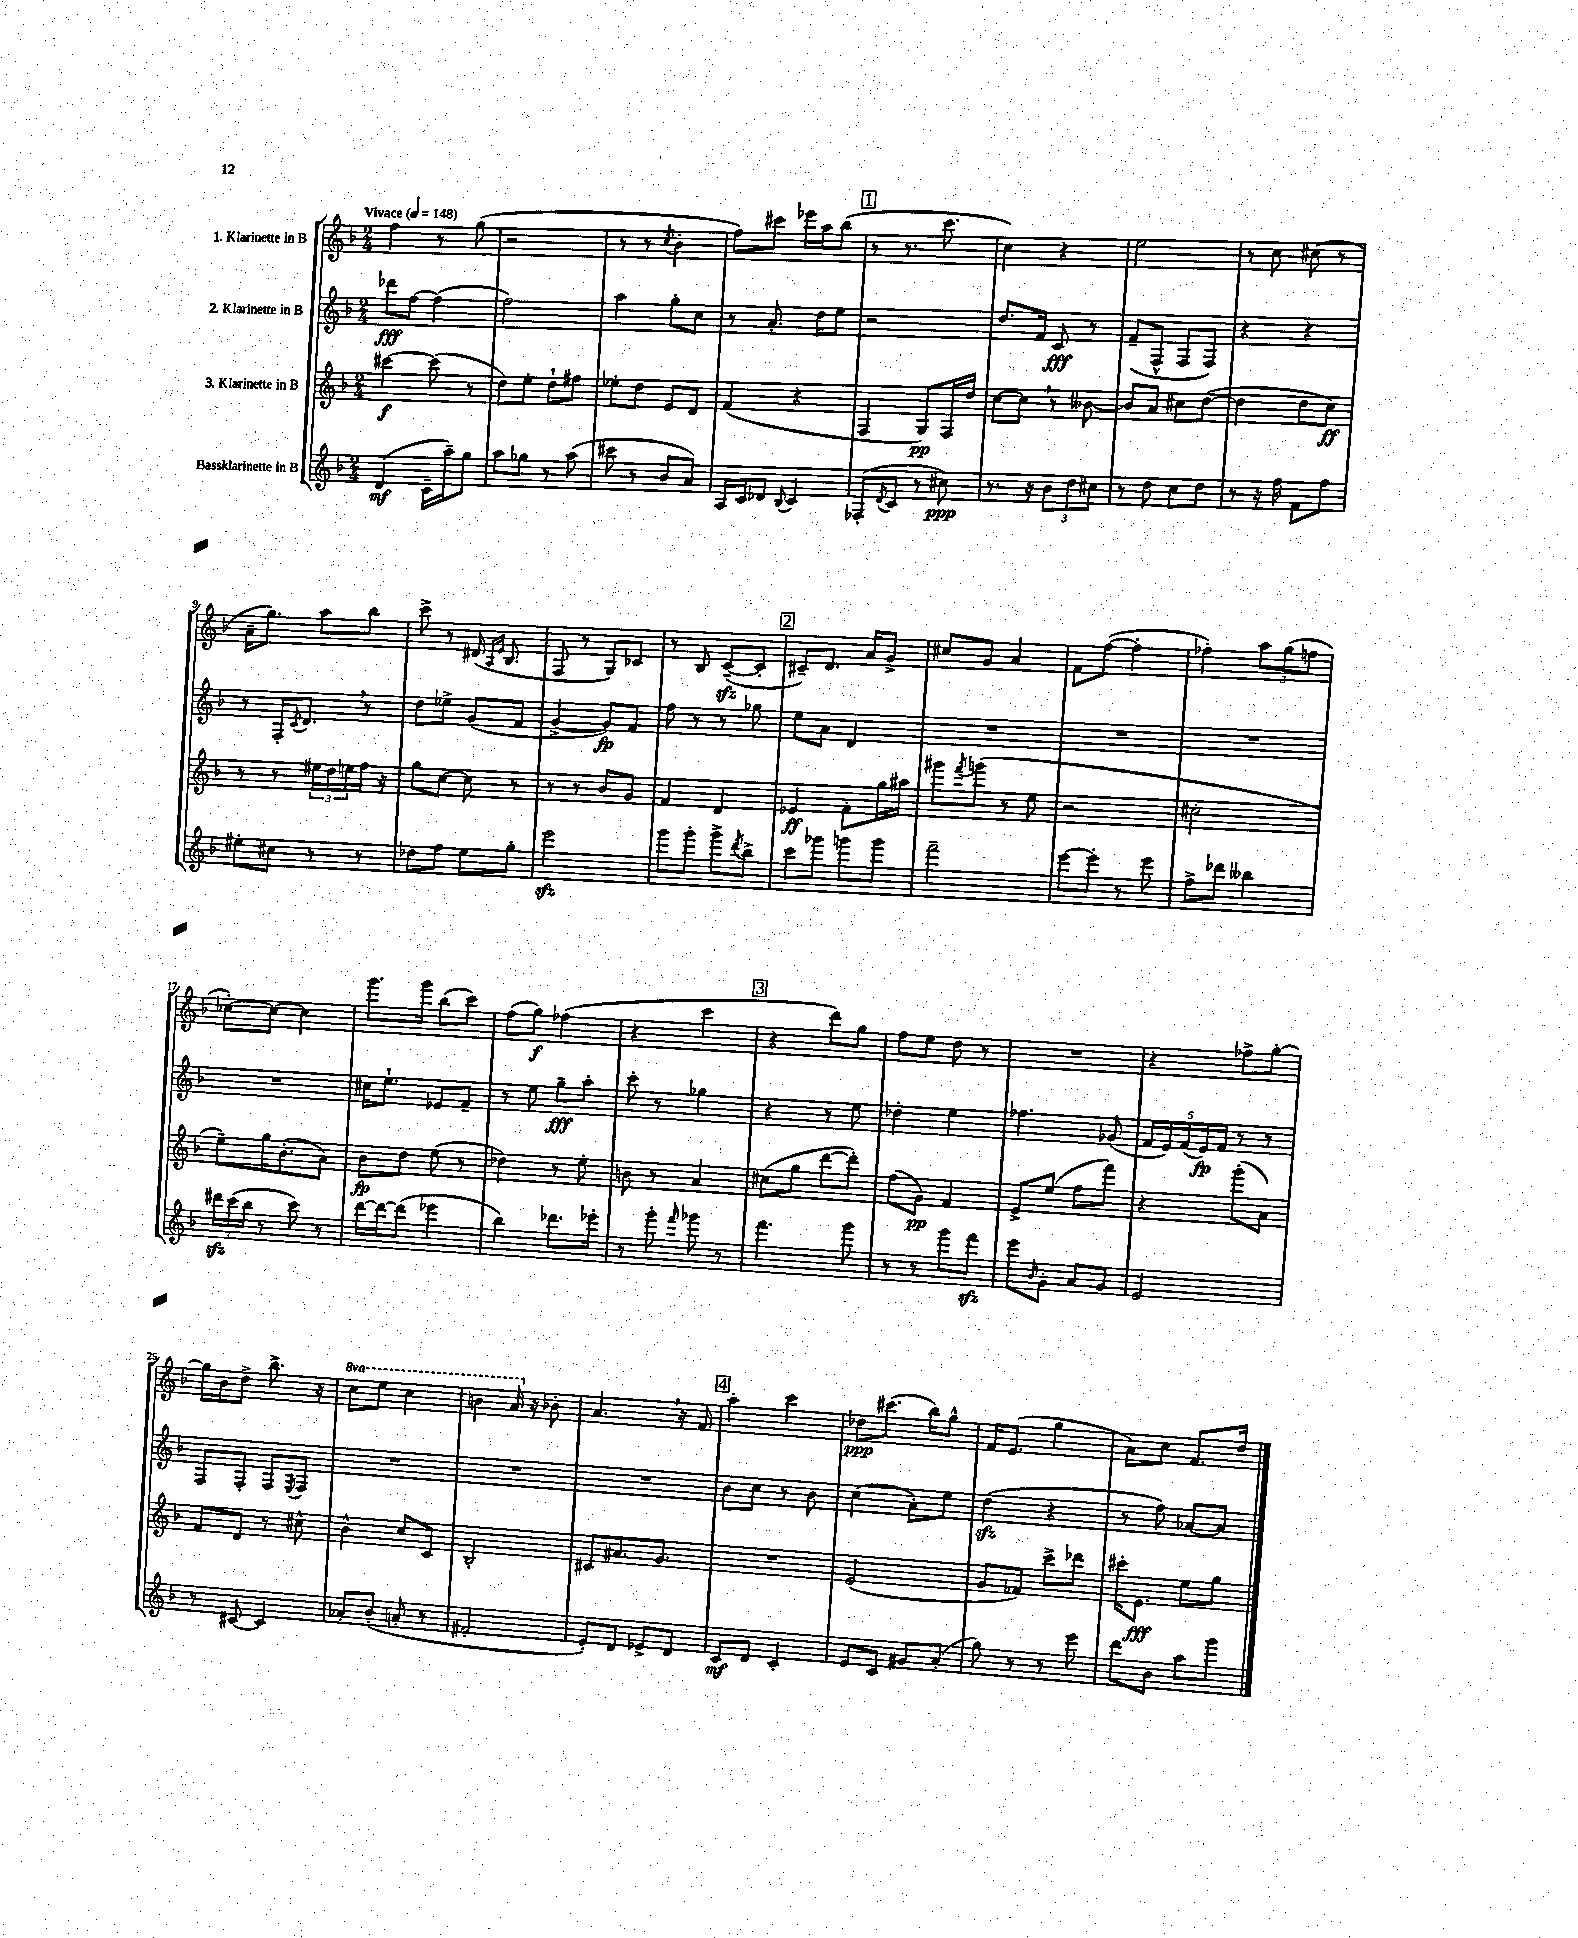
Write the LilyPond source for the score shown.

<<
\new StaffGroup <<
\new Staff = "s0" \with { instrumentName = "1. Klarinette in B" } {
    \clef treble \key f \major \numericTimeSignature \time 2/4 \set Staff.ottavationMarkups = #ottavation-simple-ordinals \tempo "Vivace" 4 = 148
    f''4 r8 g''8( |
    r2 |
    r8 r8 \acciaccatura { c''8 } bes'4-. |
    f''8) cis'''8 ees'''16 a''16 bes''8( |
    \mark \markup { \box "1" } r8 r8. c'''8. |
    c''4) r4 |
    e''2 |
    r8 c''8 cis''8( r8 |
    a'16-- g''8.) a''8 bes''8 |
    c'''8-> r8 dis'16( \grace { a16 e'16 } bes8. |
    f8 r8 g8) ces'8 |
    r8 bes8 c'8~--\sfz( c'8-. |
    \mark \markup { \box "2" } cis'8--) d'8. a'16 g'8-> |
    cis''8 g'8 a'4 |
    f'8 f''8~( f''4-. |
    fes''4-.) \tuplet 3/2 { a''8 g''8( f''8 } |
    ces''8~-.) ces''8~ ces''4 |
    g'''8. g'''16 bes''8( c'''8) |
    f''8( g''8\f) fes''4( |
    r4 c'''4 |
    \mark \markup { \box "3" } r4 d'''8) g''8 |
    f''8 e''8 d''8 r8 |
    R2 |
    r4 fes''8-> g''8~-. |
    g''16 bes'16 d''8-> bes''8.-> r16 |
    \ottava #1 c'''8 e'''8 c'''4 |
    b''4 a''16 \ottava #0 r16 bes'!8-. |
    a'4. \breathe r16 f'16 |
    \mark \markup { \box "4" } a''4-. c'''4 |
    des''8\ppp cis'''8.( bes''16) g''8-^ |
    f'16 e'8.( g''4 |
    a'8) c''8 f'8. d''16 \bar "|." |
}
\new Staff = "s1" \with { instrumentName = "2. Klarinette in B" } {
    \clef treble \key f \major \numericTimeSignature \time 2/4
    des'''8\fff f''8~ f''4( |
    f''2) |
    a''4 g''8-. c''8 |
    r8 a'8.-. d''16 e''8 |
    \mark \markup { \box "1" } r2 |
    d''8. f'16 c'8\fff r8 |
    f'8--( f8-^ f8 f8) |
    r4 r4 |
    r8 f16-. \acciaccatura { c'8 } d'8. \breathe r8 |
    d''8 ees''8-> g'8( f'8 |
    g'4~-> g'8\fp) f'8 |
    f''8 r8 r8 ges''8 |
    \mark \markup { \box "2" } e''8 a'8 d'4 |
    R2 |
    R2 |
    R2 |
    R2 |
    cis''16 e''8.-! ees'8 f'8-- |
    r8 e''8 g''8--\fff a''8-. |
    c'''8-. r8 ges''4 |
    \mark \markup { \box "3" } r4 r8 e''8 |
    des''4-. e''4 |
    fes''4. ges'8( |
    \tuplet 5/4 { f'16 e'16) f'16( e'16\fp) f'16 } r8 r8 |
    f8 f8-. f8 \acciaccatura { e8 } f8 |
    R2 |
    R2 |
    R2 |
    \mark \markup { \box "4" } bes'8 c''8 r8 bes'8 |
    c''4( a'8-.) e''8 |
    d''4\sfz( r4 |
    r8 f''8) aes'8~ aes'8 \bar "|." |
}
\new Staff = "s2" \with { instrumentName = "3. Klarinette in B" } {
    \clef treble \key f \major \numericTimeSignature \time 2/4
    cis'''4~\f cis'''8( r8 |
    d''8) e''8-. d''8-! fis''8 |
    ees''8-. d''8 e'8 d'8 |
    f'4( r4 |
    \mark \markup { \box "1" } f4 g8\pp) f16 d''16 |
    c''8~ c''8 \breathe r8 beses'8~ |
    beses'8 a'8 cis''8 d''8~( |
    d''4 d''8 c''8\ff) |
    r8 r8 \tuplet 3/2 { eis''16 d''16 e''16 } f''16 r16 |
    g''8 c''8~ c''8 r8 |
    r8 r8 bes'8 g'8 |
    f'4 d'4 |
    \mark \markup { \box "2" } ees'4\ff f'8-. g''16 ais''16 |
    gis'''8 \acciaccatura { f'''8 } g'''8( r8 e''8 |
    r2 |
    cis''2-. |
    e''8--) g''16 bes'8.-.( a'8) |
    bes'8\fp d''8 e''8( r8 |
    des''4) r8 e''8-. |
    b'8 r8 a'4 |
    \mark \markup { \box "3" } cis''8( g''8 d'''8~ d'''8-.) |
    f''8( g'8\pp) f'4 |
    e'8-> e''8( f''8 f'''8) |
    r4 g'''8-.( a'8) |
    f'8 d'8 r8 cis''8-^ |
    bes'4-^ c''8 c'8 |
    bes2-. |
    cis'8 ais'8. g'8. |
    \mark \markup { \box "4" } R2 |
    e'2( |
    g'8 fes'8) c'''8-> des'''8 |
    cis'''16-. e'8.\fff e''8 g''8 \bar "|." |
}
\new Staff = "s3" \with { instrumentName = "Bassklarinette in B" } {
    \clef treble \key f \major \numericTimeSignature \time 2/4
    d'4\mf( c'16-- a''16--) g''8 |
    a''8 ges''8 r8 a''8( |
    cis'''8 r8 bes'8 a'8) |
    a16 c'16 des'8 \appoggiatura { bes8 } c'4 |
    \mark \markup { \box "1" } fes8-.( \acciaccatura { d'8 } c'8 r8 cis''8\ppp) |
    r8. r16 \tuplet 3/2 { bes'8 d''8 cis''8 } |
    r8 d''8 c''8 d''8 |
    r8 r16 f''16 f'8 f''8 |
    eis''8-. cis''8 r8 r8 |
    des''8 f''8 e''8 g''8-. |
    e'''2\sfz |
    g'''8 g'''8-. g'''8-> \acciaccatura { d'''8 } bes''8-> |
    \mark \markup { \box "2" } c'''8 ges'''8 g'''8 g'''8 |
    f'''2-- |
    e'''8~ e'''8-. r8 e'''8 |
    f''8-> des'''8 beses''4 |
    \tuplet 3/2 { dis'''16\sfz c'''16( bes''16 } r8 c'''8) r8 |
    d'''16~ d'''16~ d'''8( ees'''4 |
    bes''4) des'''8. ees'''16-. |
    r8 g'''8-. \grace { f'''16 } ges'''8 r8 |
    \mark \markup { \box "3" } f'''4. g'''8 |
    r8 r8 g'''8 f'''8\sfz |
    e'''8 \grace { bes'16 } g'8-. a'8 g'8 |
    e'2 |
    r8 cis'8~ cis'4 |
    aes'8-. bes'8-.( a'8-. r8 |
    fis'2-. |
    e'8-.) d'8 ees'8-> d'8 |
    \mark \markup { \box "4" } c'8\mf d'8 c'4-. |
    e'8 c'8 gis'8 a'8-.( |
    g''8) r8 r8 e'''8 |
    d'''8 bes'8 a''8 g'''8 \bar "|." |
}
>>
>>
